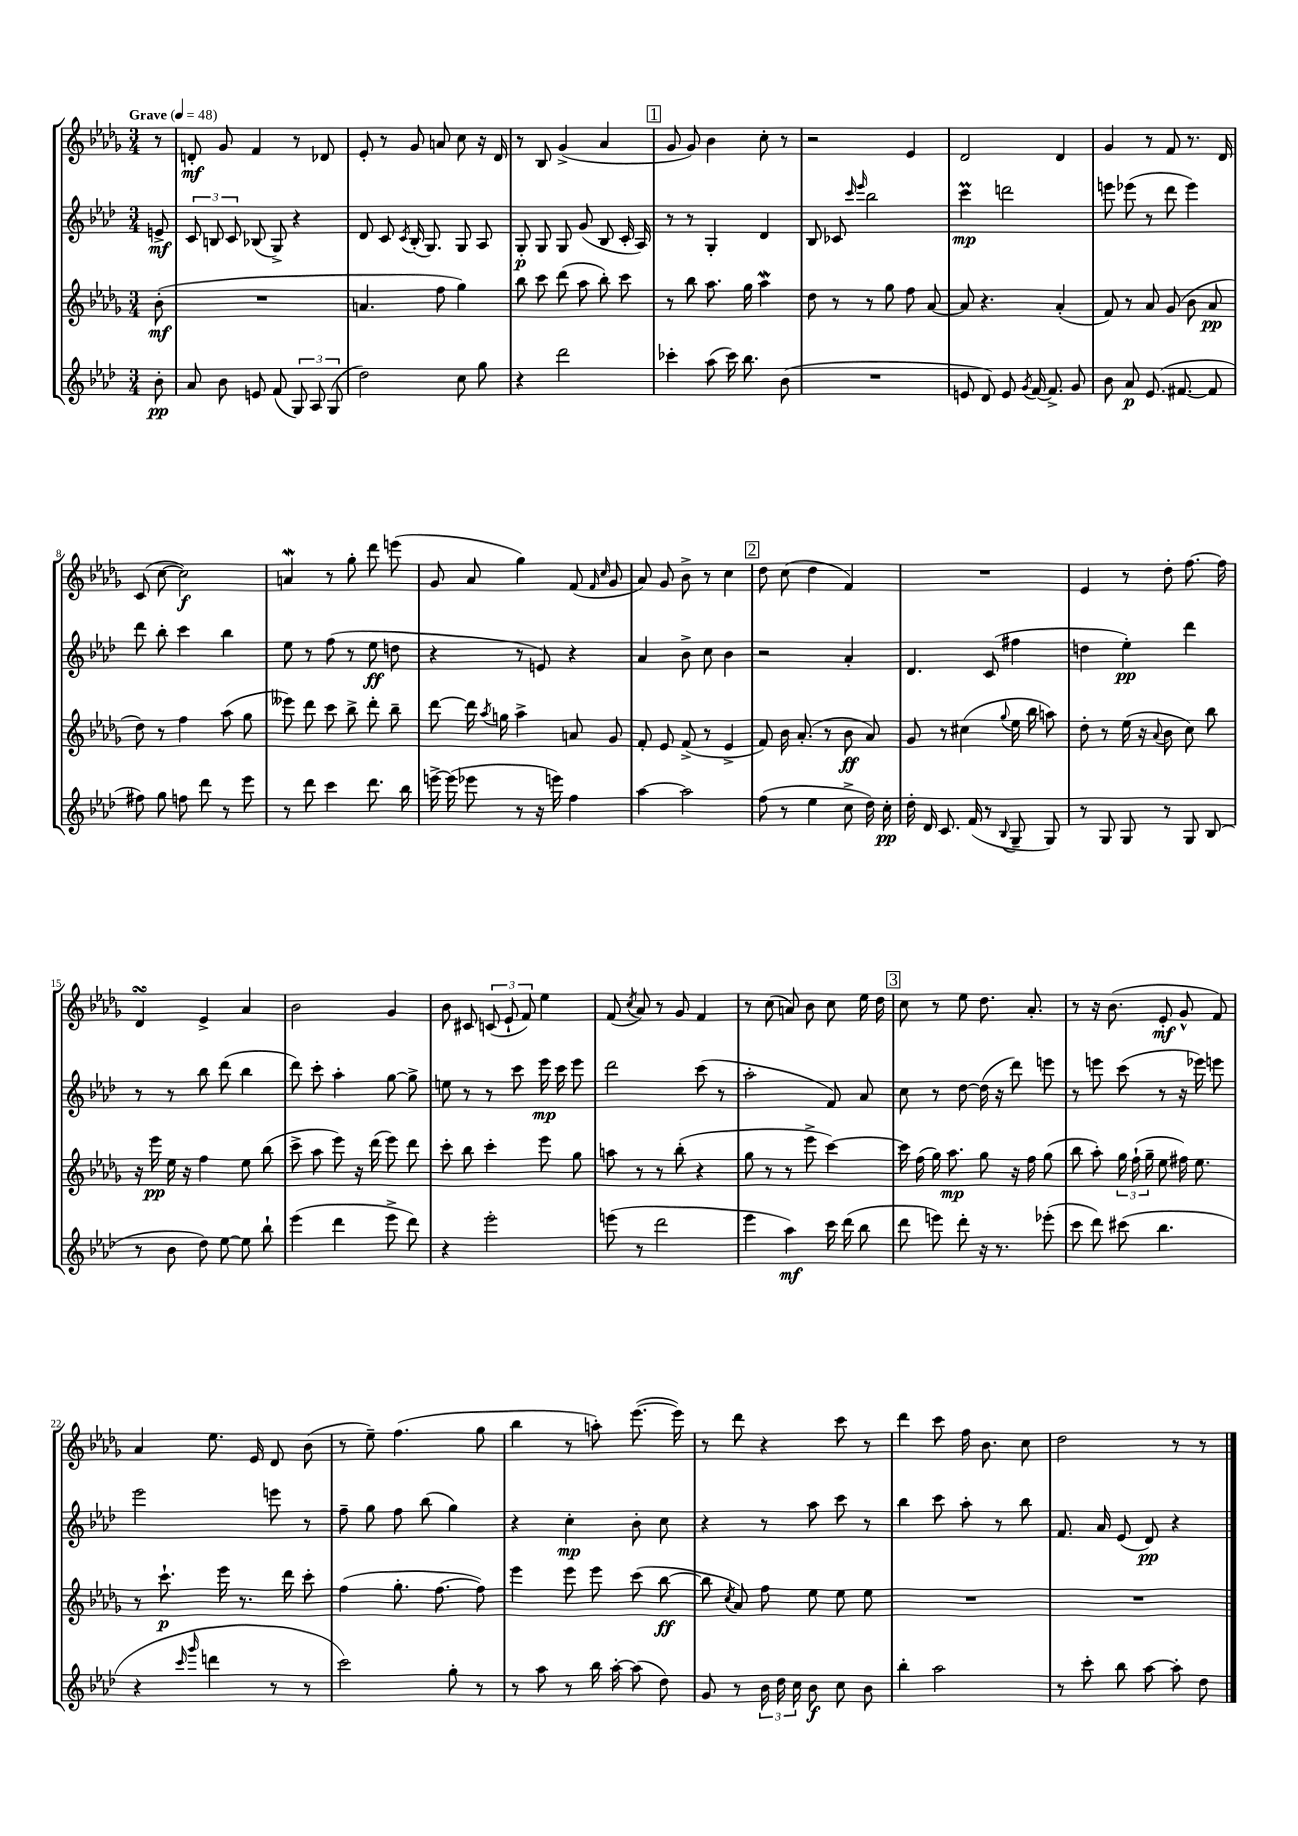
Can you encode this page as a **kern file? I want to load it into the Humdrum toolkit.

**kern	**kern	**kern	**kern
*staff4	*staff3	*staff2	*staff1
*clefG2	*clefG2	*clefG2	*clefG2
*k[b-e-a-d-]	*k[b-e-a-d-g-]	*k[b-e-a-d-]	*k[b-e-a-d-g-]
*M3/4	*M3/4	*M3/4	*M3/4
*MM48	*MM48	*MM48	*MM48
8b-'	(8b-'	8e^	8r
=	=	=	=
8a-	2.r	12c	8d'
.	.	12B	.
8b-	.	.	8g-
.	.	12c	.
8e	.	(8B-	4f
(8f	.	8G^)	.
12G)	.	4r	8r
12A-	.	.	.
.	.	.	8d-
(12G	.	.	.
=	=	=	=
2dd-)	4.a	8d-	8e-'
.	.	8c	8r
.	.	8qc	.
.	.	(16B-'	8g-
.	.	8.G)	.
.	8ff	.	8a
8cc	4gg-)	8G	8cc
8gg	.	8A-	16r
.	.	.	16d-
=	=	=	=
4r	8bb-	8G'	8r
.	8ccc	8G	8B-
2ddd-	(8ddd-	8G	(4g-^
.	8aa-	(8g	.
.	8bb-')	8B-	4a-
.	8ccc	16c'	.
.	.	16A-)	.
=	=	=	=
4ccc-'	8r	8r	8g-
.	8bb-	8r	8g-)
(8aa-	8.aa-	4G'	4b-
16ccc-)	.	.	.
8.bb-	16gg-	.	.
.	4aa-	4d-	8cc'
(8b-	.	.	8r
=	=	=	=
2.r	8dd-	8B-	2r
.	8r	8c-	.
.	.	16qqccc	.
.	.	16qqeee-	.
.	8r	2bb-	.
.	8gg-	.	.
.	8ff	.	4e-
.	[8a-	.	.
=	=	=	=
8e	8a-]	4ccc	2d-
8d-)	4.r	.	.
8e	.	2ddd	.
8qg	.	.	.
[16f	.	.	.
8.f^]	.	.	.
.	(4a-'	.	4d-
8g	.	.	.
=	=	=	=
8b-	8f)	8eee	4g-
8a-	8r	(8eee-	.
(8.e-	8a-	8r	8r
.	(8g-	8ddd-	8f
[8.f#	.	.	.
.	8b-	4eee-)	8.r
8f#]	8a-	.	.
.	.	.	16d-
=	=	=	=
8ff#)	8dd-)	8ddd-	(8c
8gg	8r	8bb-'	[8cc
8ff	4ff	4ccc	2cc])
8ddd-	.	.	.
8r	(8aa-	4bb-	.
8eee-	8gg-	.	.
=	=	=	=
8r	8eee--)	8ee-	4a
8ddd-	8ddd-	8r	.
4ccc	8ccc	(8ff	8r
.	8bb-^	8r	8gg-'
8.ddd-	8ddd-'	8ee-	8ddd-
.	8bb-~	8dd	(8eee
16bb-	.	.	.
=	=	=	=
[16eee^	[8ddd-	4r	8g-
(16eee]	.	.	.
8eee-	16ddd-]	.	8a-
.	8qaa-	.	.
.	16gg	.	.
8r	4aa-^	8r	4gg-)
16r	.	8e)	.
16eee)	.	.	.
4ff	8a	4r	(8f
.	.	.	16qqf
.	.	.	16qqcc
.	8g-	.	8g-
=	=	=	=
[4aa-	8f'	4a-	8a-)
.	8e-	.	8g-
2aa-]	(8f^	8b-^	8b-^
.	8r	8cc	8r
.	4e-^	4b-	4cc
=	=	=	=
(8ff	8f)	2r	8dd-
8r	16b-	.	(8cc
.	(8.a-'	.	.
4ee-	.	.	4dd-
.	8r	.	.
8cc^	8b-	4a-'	4f)
16dd-)	8a-)	.	.
16cc'	.	.	.
=	=	=	=
16dd-'	8g-	4.d-	2.r
16d-	.	.	.
8.c	8r	.	.
.	(4cc#	.	.
(16f	.	.	.
8r	.	(8c	.
8qqB-	8qqgg-	.	.
8G~	16ee-	4ff#	.
.	16bb-	.	.
8G)	8aa)	.	.
=	=	=	=
8r	8dd-'	4dd	4e-
8G	8r	.	.
8G	(16ee-	4ee-')	8r
.	16r	.	.
.	8qqa-	.	.
8r	8b-	.	8dd-'
8G	8cc)	4ddd-	[8.ff
(8B-	8bb-	.	.
.	.	.	16ff]
=	=	=	=
8r	16r	8r	4d-
.	16eee-	.	.
8b-	16ee-	8r	.
.	16r	.	.
8dd-)	4ff	8bb-	4e-^
[8ee-	.	(8ddd-	.
8ee-]	8ee-	4bb-	4a-
8bb-`	(8bb-	.	.
=	=	=	=
(4eee-	8ccc^	8ddd-)	2b-
.	8aa-	8ccc'	.
4ddd-	8eee-)	4aa-'	.
.	16r	.	.
.	(16ddd-	.	.
8eee-^	8eee-)	[8gg	4g-
8ddd-)	8ddd-	8gg^]	.
=	=	=	=
4r	8ccc'	8ee	8b-
.	8bb-	8r	8c#
2eee-'	4ccc'	8r	(12c
.	.	.	12e-`
.	.	8ccc	.
.	.	.	12f)
.	8eee-	16eee-	4ee-
.	.	16ccc	.
.	8gg-	8eee-	.
=	=	=	=
(8eee	8aa	2ddd-	(8f
.	.	.	8qcc
8r	8r	.	8a-)
2ddd-	8r	.	8r
.	(8bb-'	.	8g-
.	4r	(8ccc	4f
.	.	8r	.
=	=	=	=
4eee-	8gg-	2aa-'	8r
.	8r	.	(8cc
4aa-)	8r	.	8a)
.	8eee-^	.	8b-
16ccc	[4ccc)	8f)	8cc
(16ddd-	.	.	.
8bb-	.	8a-	16ee-
.	.	.	16dd-
=	=	=	=
8ddd-	16ccc]	8cc	8cc
.	(16ff	.	.
8eee)	16gg-)	8r	8r
.	8.aa-	.	.
8ddd-'	.	[8dd-	8ee-
16r	8gg-	(16dd-]	8.dd-
8.r	.	16r	.
.	16r	8ddd-)	.
.	16ff	.	8.a-'
(8eee-'	(8gg-	8eee	.
=	=	=	=
8ccc	8bb-	8r	8r
8ddd-)	8aa-')	8eee	16r
.	.	.	(8.b-
(8ccc#	24gg-	(8ccc	.
.	(24ff`	.	.
.	24gg-~	.	.
4.bb-	8ee-	8r	8e-'
.	16ff#)	16r	8g-^^
.	8.ee-	16eee-)	.
.	.	8eee	8f)
=	=	=	=
4r	8r	2eee-	4a-
.	8.ccc`	.	.
16qqccc	.	.	.
16qqggg	.	.	.
4ddd	.	.	8.ee-
.	16eee-	.	.
.	8.r	.	.
.	.	.	16e-
8r	.	8eee	8d-
.	16ddd-	.	.
8r	8ccc'	8r	(8b-
=	=	=	=
2ccc)	(4ff	8ff~	8r
.	.	8gg	8ee-~)
.	8.gg-'	8ff	(4.ff
.	.	(8bb-	.
.	[8.ff	.	.
8gg'	.	4gg)	.
8r	8ff])	.	8gg-
=	=	=	=
8r	4eee-	4r	4bb-
8aa-	.	.	.
8r	8eee-	4cc'	8r
16bb-	8eee-	.	8aa')
[16aa-'	.	.	.
(8aa-]	(8ccc	8b-'	([8.eee-
8dd-)	[8bb-	8cc	.
.	.	.	16eee-])
=	=	=	=
8g	8bb-]	4r	8r
.	8qcc	.	.
8r	8a-)	.	8ddd-
24b-	8ff	8r	4r
24dd-	.	.	.
24cc	.	.	.
8b-	8ee-	8aa-	.
8cc	8ee-	8ccc	8ccc
8b-	8ee-	8r	8r
=	=	=	=
4bb-'	2.r	4bb-	4ddd-
2aa-	.	8ccc	8ccc
.	.	8aa-'	16ff
.	.	.	8.b-
.	.	8r	.
.	.	8bb-	8cc
=	=	=	=
8r	2.r	8.f	2dd-
8ccc'	.	.	.
.	.	16a-	.
8bb-	.	(8e-	.
[8aa-	.	8d-)	.
8aa-']	.	4r	8r
8dd-	.	.	8r
==	==	==	==
*-	*-	*-	*-
